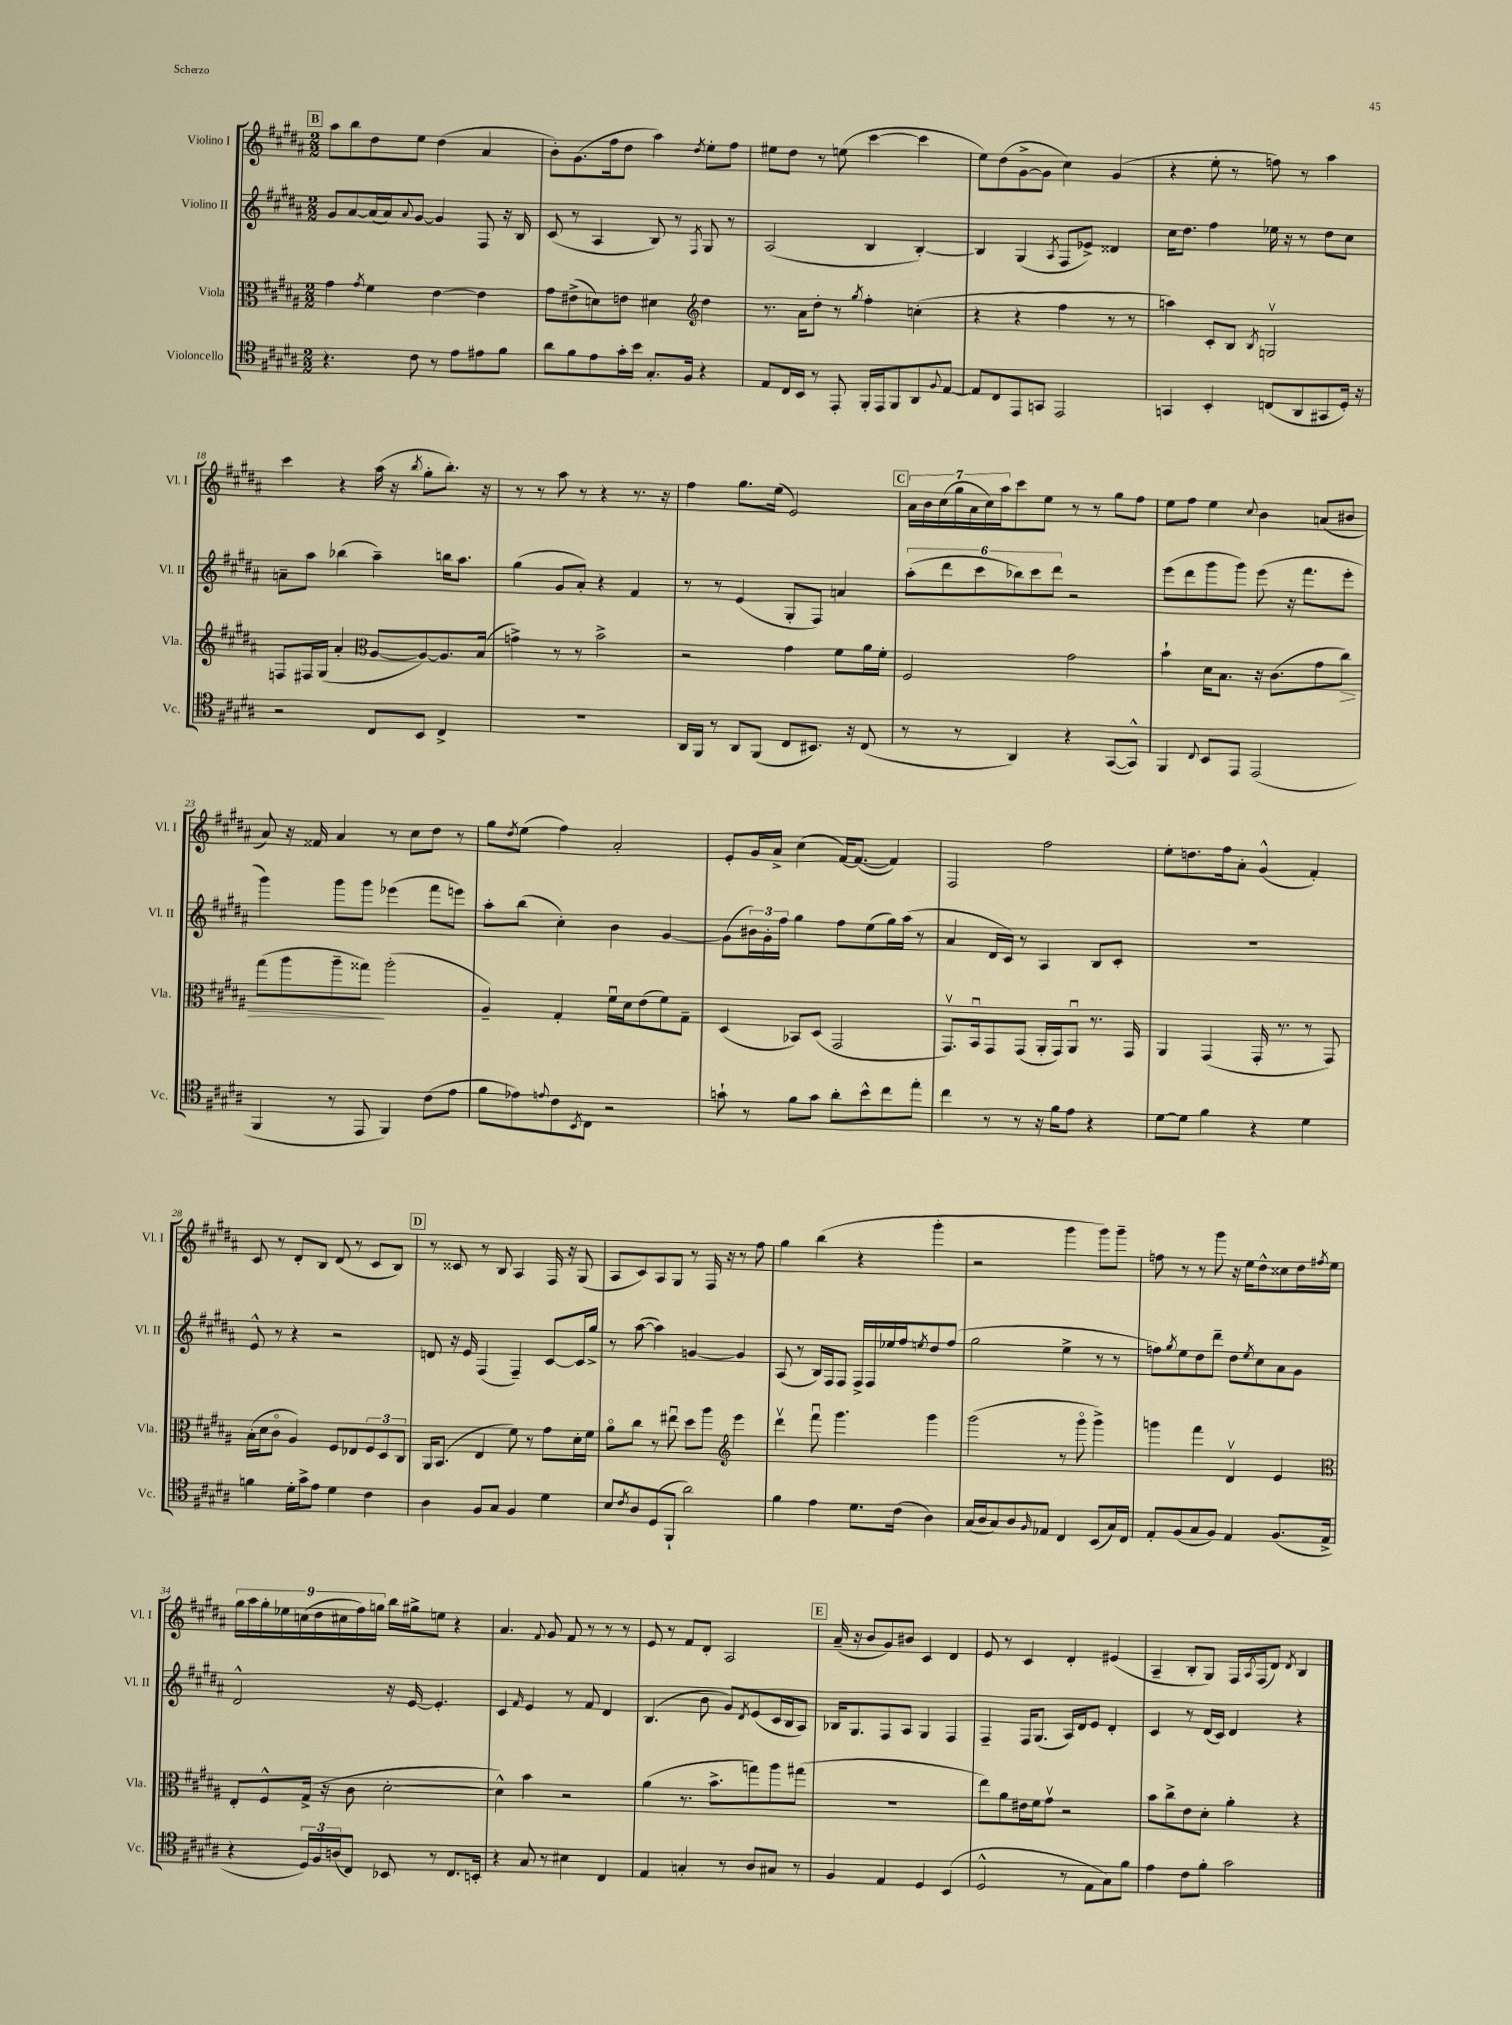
<<
\new StaffGroup <<
\new Staff = "s0" \with { instrumentName = "Violino I" shortInstrumentName = "Vl. I" } {
    \clef treble \key b \major \numericTimeSignature \time 2/2
    \mark \markup { \box "B" } ais''8 b''8 dis''8 e''8 dis''4( ais'4 |
    b'8-.) gis'8.( fis''16 dis''8 ais''4) \acciaccatura { dis''8 } e''8-. fis''8 |
    eis''8 dis''8 r8 e''8( cis'''4~ cis'''4 |
    e''8) dis''8( gis'8~-> gis'8 cis''4) gis'4( |
    r4 e''8-. r8 f''8) r8 ais''4 |
    cis'''4 r4 ais''16( r16 \acciaccatura { b''8 } gis''8-. b''8.-.) r16 |
    r8 r8 ais''8 r8 r4 r8. r16 |
    fis''4 gis''8. e''16( e'2) |
    \mark \markup { \box "C" } \tuplet 7/4 { ais'16 b'16 cis''16( gis''16 ais'16 cis''16) ais''16 } cis'''8 e''8 r8 r8 gis''8 fis''8 |
    e''8 fis''8 e''4 \appoggiatura { cis''8 } b'4 a'8( bis'8 |
    ais'8) r16 fisis'16 ais'4 r8 cis''8 dis''8 r8 |
    gis''8 \acciaccatura { dis''8 } e''8( fis''4) ais'2-. |
    e'8-. gis'16 ais'16-> cis''4( fis'16~) fis'8.~( fis'4) |
    fis2 fis''2 |
    e''8-. d''8. fis''16 ais'8-. gis'4-^( fis'4-.) |
    cis'8 r8 dis'8-. b8 dis'8( r8 cis'8 b8) |
    \mark \markup { \box "D" } r8 cisis'8 r8 b8 ais4 fis16 r16 gis8( |
    ais8 cis'8) ais8 gis8 r8 fis16 r16 r8 fis''8 |
    gis''4 b''4( r4 gis'''4-. |
    r2 gis'''4 gis'''8) gis'''8-- |
    f''8 r8 r8 gis'''8 r16 e''16 dis''8-^ cisis''8 dis''16 \acciaccatura { fis''8 } e''16 |
    \tuplet 9/8 { gis''16 ais''16 gis''16-. ees''16 c''16( dis''16 cis''16 fis''16) g''16 } b''16 gis''16-> e''8 r4 |
    ais'4. \appoggiatura { fis'8 } gis'8 fis'8 r8 r8 r8 |
    e'8 r8 fis'8 dis'8-. ais2 |
    \mark \markup { \box "E" } ais'16--( r16 b'8 gis'8) bis'8 cis'4 dis'4 |
    e'8 r8 cis'4 dis'4-. eis'4( |
    ais4-- b8-. gis8) fis16 \acciaccatura { ais8 } fis16( dis'8) \acciaccatura { dis'8 } b4 \bar "|." |
}
\new Staff = "s1" \with { instrumentName = "Violino II" shortInstrumentName = "Vl. II" } {
    \clef treble \key b \major \numericTimeSignature \time 2/2
    \mark \markup { \box "B" } gis'8 ais'8~ ais'16( ais'16) \appoggiatura { ais'8 } gis'8~ gis'4 fis8 r16 b16 |
    cis'8( r8 ais4 b8) r8 \acciaccatura { fis8 } gis8 r8 |
    ais2( b4 b4~-.) |
    b4 gis4( \acciaccatura { ais8 } fis8 ees'8->) disis'4 |
    cis''16 dis''8. fis''4 ees''16 r16 r8 dis''8 cis''8 |
    a'8-- ais''8 bes''4( ais''4--) b''16 ais''8. |
    gis''4( gis'8 ais'8-.) r4 fis'4 |
    r8 r8 e'4( gis8-. fis8) a'4 |
    \mark \markup { \box "C" } \tuplet 6/4 { ais''8-.( dis'''8 cis'''8 bes''8) cis'''8 dis'''8 } r2 |
    e'''8( dis'''8 gis'''8 gis'''8) e'''8( r16 fis'''8. e'''8-. |
    gis'''4) gis'''8 gis'''8 ees'''4( fis'''8 e'''8) |
    ais''8-. b''8( cis''4-.) b'4 gis'4~ |
    gis'8( \tuplet 3/2 { bis'16) gis'16-. fis''16 } gis''4 fis''8 e''8( gis''16) ais''16( r8 |
    ais'4 dis'16 cis'16) r8 ais4 b8 cis'8-. |
    R1 |
    e'8-^ r8 r4 r2 |
    \mark \markup { \box "D" } d'8 r16 e'16 fis4( fis4--) cis'8~ cis'16 gis''16-> |
    r8 ais''8~( ais''4) g'4~ g'4 |
    ais8( r8 b16) fis16 fis8 fis16-> fis16 ees''16 fis''16 \acciaccatura { e''8 } dis''8 fis''8( |
    gis''2 e''4-> r8 r8 |
    f''8) \acciaccatura { gis''8 } e''8 dis''8 dis'''8-- dis''8 \acciaccatura { e''8 } cis''8 ais'8 gis'8 |
    dis'2-^ r16 e'16~ e'4.-. |
    cis'4 \grace { fis'16 } e'4 r8 fis'8 dis'4 |
    b4.( b'8 gis'8) \acciaccatura { dis'8 } e'8( cis'16 b16 ais8) |
    \mark \markup { \box "E" } bes16 gis8. fis8 ais8 gis4 fis4 |
    fis4-- fis16 gis8.( ais16) dis'16 e'8 dis'4-. |
    cis'4 r8 dis'16( cis'16) dis'4 r4 \bar "|." |
}
\new Staff = "s2" \with { instrumentName = "Viola" shortInstrumentName = "Vla." } {
    \clef alto \key b \major \numericTimeSignature \time 2/2
    \mark \markup { \box "B" } gis'4 \acciaccatura { gis'8 } fis'4 e'4~ e'4 |
    gis'8 eis'8->( d'8) e'8 dis'4 \clef treble dis''4 |
    r8. ais'16 dis''8-. r8 \acciaccatura { gis''8 } fis''4-. c''4-.( |
    r4 r4 fis''4 r8 r8 |
    a''4) cis'8-. b8 \acciaccatura { b8 } g2\upbow |
    f8 fis16 gis16( ais'4-. \clef alto ais8~ ais8~) ais8. b16( |
    g'4->) r8 r8 b'2-> |
    r2 gis'4 fis'8 ais'16 fis'16-. |
    \mark \markup { \box "C" } fis2 gis'2 |
    b'4-! dis'16 b8. r16 cis'8.( gis'8 cis''8\>) |
    gis''8( ais''8 ais''8-- gisis''8\!) ais''2-.( |
    ais4--) gis4-. fis'16\downbow dis'16 e'8( fis'8) gis8-- |
    dis4( bes,8) dis8( gis,2 |
    gis,8.\upbow) b,16\downbow gis,8 gis,8( ais,16-. gis,16) ais,8\downbow r8. gis,16 |
    ais,4 gis,4( gis,16-. r8. r8 gis,8) |
    b16-.( dis'16 cis'8\flageolet ais4) fis8 ees8 \tuplet 3/2 { fis8 dis8 cis8 } |
    \mark \markup { \box "D" } ais,16 b,8.( e4 fis'8) r8 gis'8 dis'16-. fis'16 |
    ais'8\flageolet cis''8 r8 eis''8\downbow dis''8 ais''8 \clef treble e'''4 |
    dis'''4\upbow fis'''8\downbow gis'''4. gis'''4 |
    gis'''2( r8 gis'''8\flageolet gis'''4->) |
    g'''4 fis'''4 dis'4\upbow e'4 |
    \clef alto e8-. fis8-^ gis16->( r16 cis'8 dis'2~-. |
    dis'4-^) b'4 r2 |
    ais'4( r8. b'8.-> g''8) ais''8 gis''8( |
    \mark \markup { \box "E" } R1 |
    e''8) ais'8 eis'16 fis'16 gis'8\upbow r2 |
    b'8 cis''8-> e'8 dis'8-. ais'4-. r4 \bar "|." |
}
\new Staff = "s3" \with { instrumentName = "Violoncello" shortInstrumentName = "Vc." } {
    \clef tenor \key b \major \numericTimeSignature \time 2/2
    \mark \markup { \box "B" } r4. cis'8 r8 e'8 eis'8 fis'8 |
    ais'8 fis'8 e'8 gis'16-. b'16 gis8.-. fis16 r4 |
    e8 cis16 b,16 r8 e,8-. fis,16-. e,16 fis,8 ais,8 \appoggiatura { fis8 } e8~ |
    e8 cis8 e,8 g,8 e,2 |
    g,4 b,4-. c8( ais,8 gis,8 dis16-.) r16 |
    r2 cis8 b,8 cis4-> |
    R1 |
    ais,16 fis,16 r8 ais,8 fis,8( cis8 bis,8.) r16 cis8( |
    \mark \markup { \box "C" } r8 r8 ais,4) r4 gis,8~( gis,8-^) |
    fis,4 \appoggiatura { cis8 } b,8 e,8 e,2( |
    fis,4 r8 e,8 fis,4) cis'8( e'8 |
    fis'8 ees'8) \appoggiatura { e'8 } cis'8 \acciaccatura { b,8 } cis8 r2 |
    g'8-! r8 fis'8 g'8 ais'8-. b'8-^ cis''8 e''8-. |
    cis''4 r8 r8 r16 fis'16 e'8 r4 |
    dis'8~ dis'8 fis'4 r4 dis'4 |
    f'4 dis'16-. gis'16-> e'8 dis'4 cis'4 |
    \mark \markup { \box "D" } ais4 fis8 gis8 fis4 dis'4 |
    b8 \acciaccatura { cis'8 } ais8 dis8( fis,8-! ais'2) |
    fis'4 e'4 dis'8. cis'16( ais4) |
    gis16( ais16 gis8) ais8 \grace { fis16 } ees8 cis4 b,8( gis16) cis16 |
    e8-. fis8( gis8 fis8) e4 fis8.( e16-> |
    r4 \tuplet 3/2 { dis16) fis16 a16( } cis8) bes,8 r8 cis8. b,16-. |
    r4 gis8 r8 bis4 cis4 |
    e4 g4-. r8 ais8 gis8 r8 |
    \mark \markup { \box "E" } fis4 e4 dis4 b,4( |
    dis2-^ r8 e8 gis8) fis'8 |
    e'4 cis'8 fis'8-. gis'2 \bar "|." |
}
>>
>>
\layout { \context { \Score currentBarNumber = #13 } }
